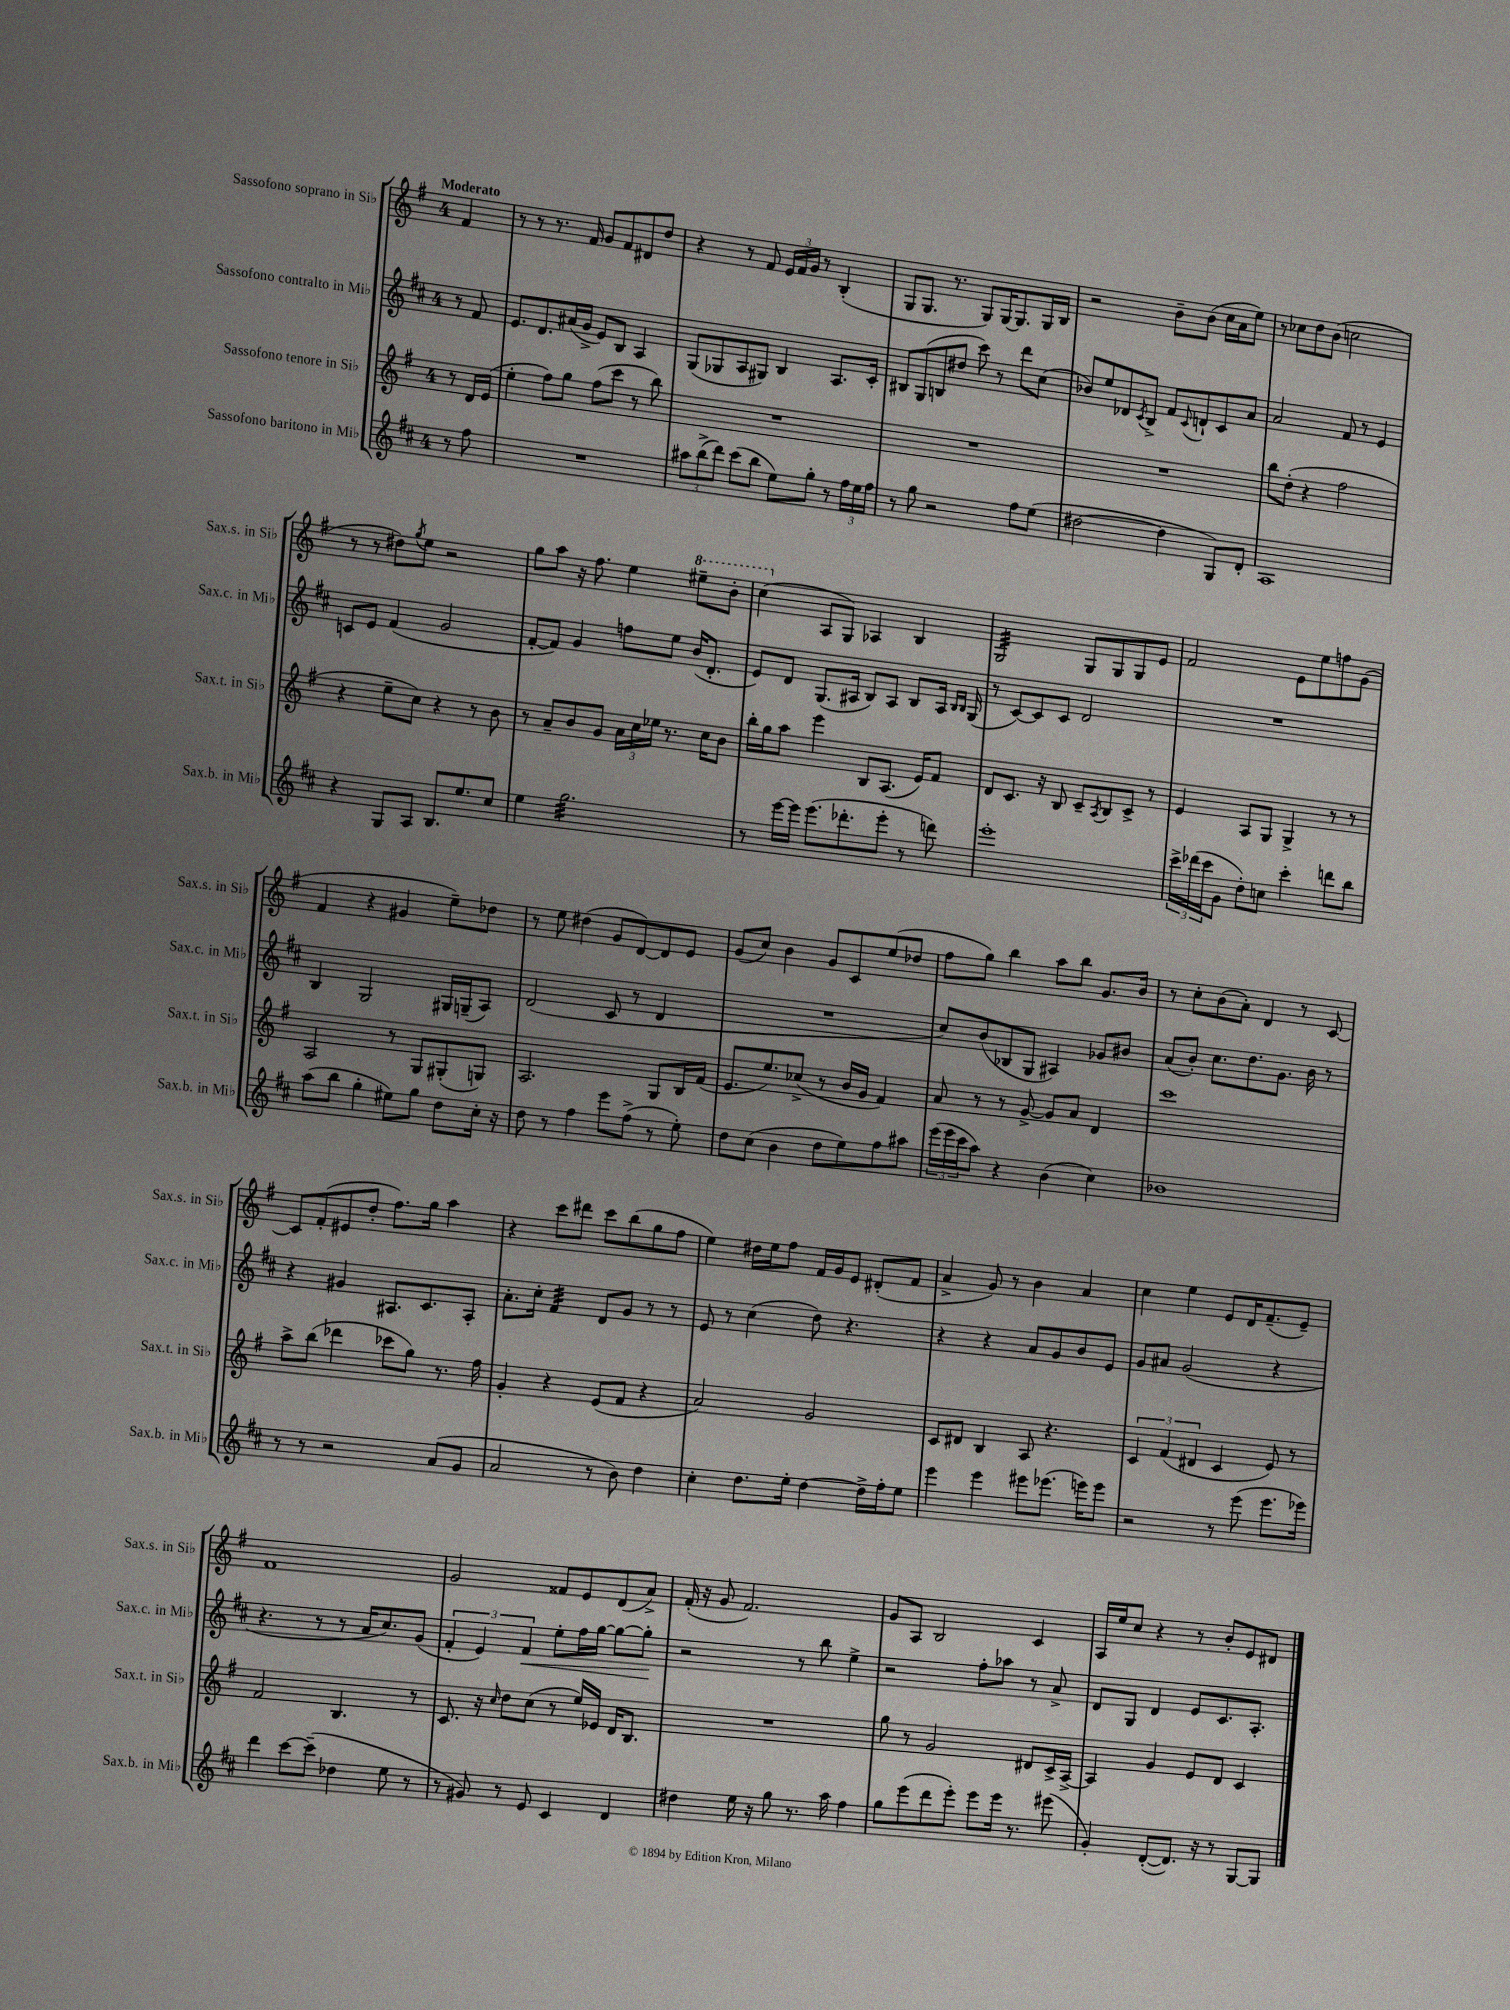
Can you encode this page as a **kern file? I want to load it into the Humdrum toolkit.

**kern	**kern	**kern	**dynam	**kern
*part4	*part3	*part2	*part2	*part1
*staff4	*staff3	*staff2	*staff2	*staff1
*I"Sassofono baritono in Mi♭	*I"Sassofono tenore in Si♭	*I"Sassofono contralto in Mi♭	*	*I"Sassofono soprano in Si♭
*I'Sax.b. in Mi♭	*I'Sax.t. in Si♭	*I'Sax.c. in Mi♭	*	*I'Sax.s. in Si♭
*clefG2	*clefG2	*clefG2	*	*clefG2
*k[f#c#]	*k[f#]	*k[f#c#]	*	*k[f#]
*M4/4	*M4/4	*M4/4	*	*M4/4
=	=	=	=	=
!	!	!	!	!LO:TX:a:B:t=Moderato
8r	8r	8r	.	4f#/
8ff#\	16d/LL	8f#/	.	.
.	(16e/JJ	.	.	.
=1	=1	=1	=1	=1
1r	4ee'\	8.e/L	.	8r
.	.	.	.	8r
.	.	8.d/	.	.
.	8ff#\L)	.	.	8.r
.	8gg\J	(16a#X/L	.	.
.	.	16g^/JJ	.	16f#/
.	(8ff#\L	8e/L)	.	8g/L
.	8ccc\J	8B/J	.	8f#/
.	8r	4A/	.	8d#X/
.	8bb\)	.	.	8dd/J
=2	=2	=2	=2	=2
12aa#X\L	1r	(8G/L	.	4r
(12bb^\	.	.	.	.
.	.	8G-X/	.	.
12ddd\J)	.	.	.	.
(8ccc#\L	.	8A/	.	8r
8bb\J	.	8G#X/J)	.	8f#/
8ee\L)	.	4B/	.	24e/LL
.	.	.	.	24f#/
.	.	.	.	24g/JJ
8gg'\J	.	.	.	8r
8r	.	8.A/L	.	(4B'/
24ff#\LL	.	.	.	.
24ee\	.	.	.	.
.	.	16c#'/Jk	.	.
24ff#\JJ	.	.	.	.
=3	=3	=3	=3	=3
8r	1r	8B#X/L	.	8G/L
8gg\	.	(8G/	.	8.G/J
2r	.	8Bn/	.	.
.	.	.	.	8.r
.	.	8dd#X/J	.	.
.	.	8ccc#\)	.	8G/L)
.	.	8r	.	[16G/K
.	.	.	.	8.G/]
8ff#\L	.	8ddd\L	.	.
(8ee\J	.	(8cc#\J	.	16G/L
.	.	.	.	16B/JJ
=4	=4	=4	=4	=4
[2dd#X\	1r	8b-X/L)	.	2r
.	.	8ee/	.	.
.	.	8d-X/	.	.
.	.	8qc#/	.	.
.	.	8B^/J	.	.
4dd#\]	.	8f#/L	.	8b~\L
.	.	8qqc#/	.	.
.	.	8dn`/	.	(8b\J
8G/L)	.	8c#/	.	16cc\LL
.	.	.	.	16a\J
8d'/J	.	8a/J	.	8ee\J)
=5	=5	=5	=5	=5
1A	8bb\L	2a/	.	8r
.	(8dd'\J	.	.	8cc-X\L
.	4r	.	.	8dd\
.	.	.	.	(8b\J
.	2ff#\	8f#/	.	2ccn\
.	.	8r	.	.
.	.	4e/	.	.
!!LO:LB:g=z
=6	=6	=6	=6	=6
4r	4r	8cn/L	.	8r
.	.	8e/J	.	8r
8G/L	8ee~\L	(4f#/	.	8dd#X\L)
.	.	.	.	8qgg/
8A/J	8cc\J)	.	.	8ee\J
8.B/L	4r	2g/	.	2r
8.ee/	.	.	.	.
.	8r	.	.	.
8cc#/J	8b\	.	.	.
=7	=7	=7	=7	=7
4ee\	8r	[8f#'/L	.	8gg\L
.	8a~/L	8f#/J])	.	8aa\J
*tremolo	*	*	*	*
32gg\LLL	8b/	4g/	.	16r
32gg\	.	.	.	.
32gg\	.	.	.	8.ff#\
32gg\	.	.	.	.
32gg\	8g/J	.	.	.
32gg\	.	.	.	.
32gg\	.	.	.	.
32gg\	.	.	.	.
32gg\	24a\LL	8ffn\L	.	4ee\
32gg\	.	.	.	.
.	24cc\	.	.	.
32gg\	.	.	.	.
.	24ee-X\JJ	.	.	.
32gg\	.	.	.	.
32gg\	8.r	8ee\J	.	.
32gg\	.	.	.	.
32gg\	.	.	.	.
32gg\	.	.	.	.
*	*	*	*	*8va
32gg\	.	(16b/KL	.	8eee#X~\L
32gg\	.	.	.	.
32gg\	16cc\KL	8.d'/J	.	.
32gg\	.	.	.	.
32gg\	8b\J	.	.	8bb'\J
32gg\	.	.	.	.
32gg\	.	.	.	.
32gg\JJJ	.	.	.	.
*Xtremolo	*	*	*	*
=8	=8	=8	=8	=8
8r	16bb'\LL	8e/L)	.	(4ccc\
.	16gg\J	.	.	.
[16eee\LL	8aa\J	8d/J	.	.
16eee\JJ]	.	.	.	.
*	*	*	*	*X8va
(8.eee\L	4eee\	(8.G/L	.	8A/L
.	.	.	.	8G/J)
8.ddd-X'\	.	16A#X/Jk	.	.
.	8B/L	8B/L)	.	4A-X/
8eee'\J	(8.A/J	8A#/J	.	.
8r	.	8B/L	.	4B/
.	16e/KL)	.	.	.
8dddn\)	8f#/J	16A#/Jk	.	.
.	.	16qqB/LL	.	.
.	.	16qqB/JJ	.	.
.	.	(16G/	.	.
=9	=9	=9	=9	=9
*	*	*	*	*tremolo
1eee'	8d/L	8r	.	32G/LLL
.	.	.	.	32G/
.	.	.	.	32G/
.	.	.	.	32G/
.	8.c/J	[8c#/L)	.	32G/
.	.	.	.	32G/
.	.	.	.	32G/
.	.	.	.	32G/
.	.	8c#/]	.	32G/
.	.	.	.	32G/
.	16r	.	.	32G/
.	.	.	.	32G/
.	8B/	8c#/J	.	32G/
.	.	.	.	32G/
.	.	.	.	32G/
.	.	.	.	32G/JJJ
*	*	*	*	*Xtremolo
.	8c~/L	2d/	.	8G/L
.	8qA/	.	.	.
.	8B/	.	.	8G/
.	8c^/J	.	.	8G/
.	8r	.	.	8e/J
=10	=10	=10	=10	=10
24ccc#^\LL	4e/	1r	.	2f#/
(24ddd-X\	.	.	.	.
24ccc#\J	.	.	.	.
8g\J	.	.	.	.
8dd'\L)	8A/L	.	.	.
8ccn\J	8G/J	.	.	.
4ccc#'\	4G^/	.	.	8e\L
.	.	.	.	8ee\
8dddn\L	8r	.	.	8ffn\
8bb\J	8r	.	.	(8g\J
!!LO:LB:g=z
=11	=11	=11	=11	=11
(8aa\L	2A/	4B/	.	4f#/
8bb\J	.	.	.	.
4gg'\	.	2G/	.	4r
8ee#X\L)	8r	.	.	4g#X/
8gg\J	8G/L	.	.	.
8dd\L	(8G#X'/	16G#X/LL	.	8ee~\L)
.	.	(16Gn~/J	.	.
16cc#'\Jk	8Gn/J)	8A/J)	.	8dd-X\J
16r	.	.	.	.
=12	=12	=12	=12	=12
8dd\	2.A/	(2d/	.	8r
8r	.	.	.	8ee\
4ff#\	.	.	.	(4dd#X\
8eee\L	.	8c#/	.	8g/L
(8ff#^\J	.	8r	.	[8d/)
8r	8G/L	4d/	.	8d/]
8ee'\)	16B/L	.	.	8e/J
.	(16f#/JJ	.	.	.
=13	=13	=13	=13	=13
8dd\L	8.e/L	1r	.	(8g/L
(8cc#\J	.	.	.	8cc/J)
.	8.ee/)	.	.	.
4b\	.	.	.	4b\
.	(8cc-X^/J	.	.	.
8dd\L	8r	.	.	8g/L
8ee\)	16b/LL	.	.	8c/
.	16g/JJ	.	.	.
8ff#\	4f#/)	.	.	(8ee/
8aa#X\J	.	.	.	8dd-X/J
=14	=14	=14	=14	=14
(24eee\LL	8a/	8cc#/L)	.	8ff#\L
24eee\	.	.	.	.
24ccc#\J	.	.	.	.
8aa\J)	8r	(8b/	.	8gg\J)
4r	8r	8B-X/	.	4bb\
.	[8g^/	8G/J	.	.
(4b\	8g/L]	4A#X/)	.	8aa\L
.	8a/J	.	.	8bb\J
4cc#\)	4d/	8g-X/L	.	8.g/L
.	.	8b#X/J	.	.
.	.	.	.	16b/Jk
=15	=15	=15	=15	=15
1b-X	1ccc	(8a/L	.	8r
.	.	8b'/J)	.	8cc'\L
.	.	8.cc#\L	.	(8b\
.	.	.	.	8a'\J)
.	.	8.dd\	.	.
.	.	.	.	4d/
.	.	8.g\J	.	.
.	.	.	.	8r
.	.	16b\	.	.
.	.	8r	.	[8c/
!!LO:LB:g=z
=16	=16	=16	=16	=16
8r	8aa^\L	4r	.	8c/L]
8r	(8bb\J	.	.	(8f#'/
2r	4ddd-X\	4g#X/	.	8e#X/
.	.	.	.	8dd'/J
.	8ccc-X\L	8.A#X/L	.	8.ff#\L)
.	8gg\J)	.	.	.
.	.	8.c#/	.	16gg\Jk
(8a/L	8.r	.	.	4aa\
8g/J	.	8A#'/J	.	.
.	16ff#\	.	.	.
=17	=17	=17	=17	=17
2a/	4g'/	8.a'\L	.	4r
.	.	16cc#'\Jk	.	.
*	*	*tremolo	*	*
.	4r	32f#/LLL	.	8ccc\L
.	.	32f#/	.	.
.	.	32f#/	.	.
.	.	32f#/	.	.
.	.	32f#/	.	8ddd#X\J
.	.	32f#/	.	.
.	.	32f#/	.	.
.	.	32f#/JJJ	.	.
*	*	*Xtremolo	*	*
8r	(8e/L	8d/L	.	8ccc\L
8b\)	8f#/J	8g/J	.	(8bb\
4dd\	4r	8r	.	8gg\
.	.	8r	.	8ff#\J
=18	=18	=18	=18	=18
4cc#'\	2a/)	8e/	.	4ee\)
.	.	8r	.	.
8.dd\L	.	(4cc#\	.	16dd#X\LL
.	.	.	.	16ee\J
.	.	.	.	8ff#\J
16ee'\Jk	.	.	.	.
[4dd\	2g/	8dd\)	.	16f#/LL
.	.	.	.	16g/J
.	.	4.r	.	8e/J
16dd^\LL]	.	.	.	(8d#X'/L
16ff#'\J	.	.	.	.
8ee\J	.	.	.	8f#/J
=19	=19	=19	=19	=19
4eee\	8c/L	4r	.	4a^/
.	8d#X/J	.	.	.
4eee\	4B/	4r	.	8g/)
.	.	.	.	8r
8eee#X\L	8A/	8a/L	.	4b\
(8.eee-X\J	4.r	8g/	.	.
.	.	8b/	.	4a/
16eeen\KL)	.	.	.	.
8eee\J	.	8e/J	.	.
=20	=20	=20	=20	=20
2r	6c/	8g/L	.	4cc\
.	.	8a#X/J	.	.
.	(6f#/	.	.	.
.	.	(2g/	.	4ee\
.	6d#X/	.	.	.
8r	4c/	.	.	8e/L
(8eee\	.	.	.	16d/K
.	.	.	.	(8.f#~/
8.eee\L	8e/)	4r	.	.
.	8r	.	.	8e~/J)
16eee-X\Jk)	.	.	.	.
!!LO:LB:g=z
=21	=21	=21	=21	=21
4ddd\	2f#/	4.r	.	1f#
[8ccc#\L	.	.	.	.
(8ccc#~\J]	.	8r	.	.
4dd-X\	4.B/	8r	.	.
.	.	16a/KL	.	.
.	.	8.cc#/)	.	.
8ee\	.	.	.	.
8r	8r	(8g/J	.	.
=22	=22	=22	=22	=22
8r	8.c/	6f#'/	.	2g/
8g#X/)	.	.	.	.
.	.	6e/)	.	.
.	16r	.	.	.
.	16qqcc/	.	.	.
8r	8dd\L	.	.	.
!	!	!	!LO:HP:b	!
.	.	6f#/	<	.
8e/	(8cc\J	.	.	.
4c#/	8r	8ee'\L	.	8f##X/L
.	16ee/LL)	16ff#\L	.	8e/
.	16e-X/JJ	[16gg\JJ	.	.
4d/	16d/KL	8gg\L_	.	(8d/
.	8.B/J	.	.	.
.	.	8gg'\J]	.	8a^/J)
.	.	.	[	.
=23	=23	=23	=23	=23
4dd#X\	1r	2r	.	(16f#'/
.	.	.	.	16r
.	.	.	.	8g/
16ee\	.	.	.	2.f#/)
16r	.	.	.	.
8gg\	.	.	.	.
8.r	.	8r	.	.
.	.	8bb\	.	.
16aa\	.	.	.	.
4ff#\	.	4ee^\	.	.
=24	=24	=24	=24	=24
8gg\L	8gg\	2r	.	8g/L
(8eee\	8r	.	.	8A/J
8ddd\	2g/	.	.	2B/
8eee'\J)	.	.	.	.
8eee\L	.	8ff#'\L	.	.
16eee\Jk	.	8aa-X\J	.	.
8.r	.	.	.	.
.	8d#X/L	8r	.	4c/
(8eee#X\	16c^/L	8a^/	.	.
.	[16A^/JJ	.	.	.
=25	=25	=25	=25	=25
4g'/)	4A/]	8d/L	.	16A/LL
.	.	.	.	16ee/J
.	.	8G/J	.	8cc/J
([8d'/L	4g/	4d/	.	4r
8.d/J])	.	.	.	.
.	8e/L	8e/L	.	8r
16r	.	.	.	.
8r	8d/J	8.c#/	.	8b'/L
[8G/L	4c/	.	.	8e/
.	.	8.A'/J	.	.
8G/J]	.	.	.	8d#X/J
==	==	==	==	==
*-	*-	*-	*-	*-
